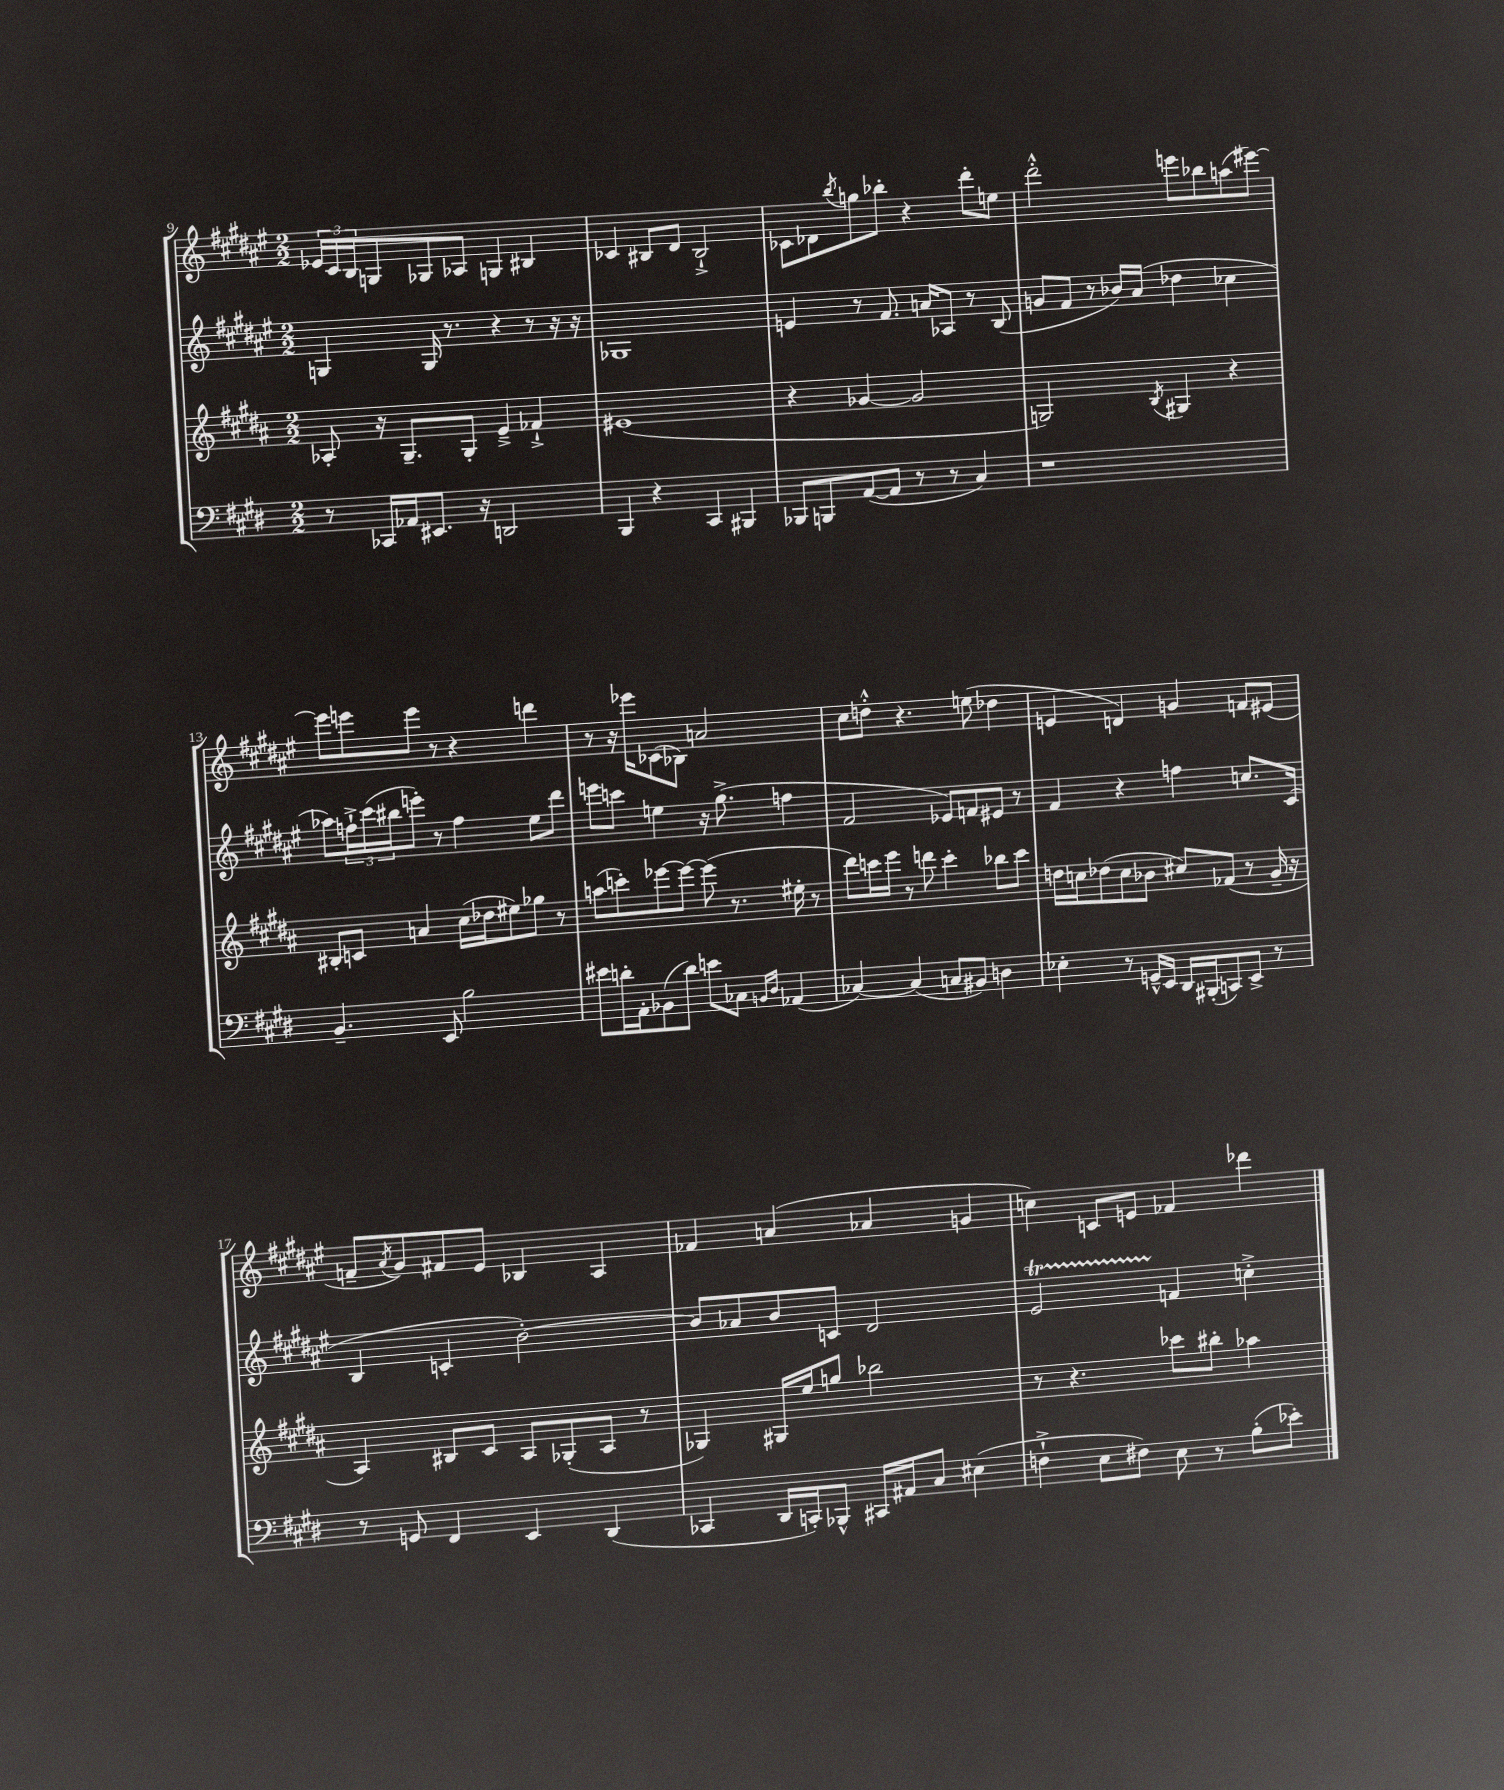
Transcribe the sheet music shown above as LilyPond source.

<<
\new StaffGroup <<
\new Staff = "s0" {
    \clef treble \key fis \major \numericTimeSignature \time 2/2
    \tuplet 3/2 { ees'16 cis'16 b16 } g8 ges8 aes8 g4 bis4 |
    ces'4 bis8 dis'8 bis2-!-> |
    ces'8 des'8 \acciaccatura { b''8 } g''8 bes''8-. r4 dis'''8-. e''8 |
    dis'''2-.-^ e'''8 bes''8 a''8( eis'''8~) |
    eis'''8 e'''8 e'''8 r8 r4 d'''4 |
    r8 r16 ees'''16 ces'8( bes8) a'2 |
    cis''8 d''8-.-^ r4. e''8( des''4 |
    e'4 d'4) g'4 f'8 eis'8( |
    f'8-- \acciaccatura { ais'8 } gis'8) fis'8 eis'8 bes4 ais4 |
    fes'4 a'4( aes'4 g'4 |
    c''4) c'8 e'8 fes'4 des'''4 \bar "|." |
}
\new Staff = "s1" {
    \clef treble \key fis \major \numericTimeSignature \time 2/2
    g4 g16 r8. r4 r8 r16 r16 |
    ges1 |
    e'4 r8 fis'8. a'16 aes8 r8 b8( |
    g'8 fis'8 r8 bes'16) ais'16( des''4 ces''4 |
    aes''8) \tuplet 3/2 { f''16-!-> cis'''16( bis''16 } e'''8-.) r8 f''4 eis''8 dis'''8 |
    e'''8 c'''8 e''4 r16 gis''8.->( f''4 |
    fis'2 ees'8) f'8 eis'8 r8 |
    fis'4 r4 f''4 c''8. cis'16( |
    b4 c'4-. b'2~-.) |
    b'8 aes'8 b'8 c'8 dis'2 |
    eis'2\startTrillSpan f'4\stopTrillSpan c''4-.-> \bar "|." |
}
\new Staff = "s2" {
    \clef treble \key b \major \numericTimeSignature \time 2/2
    aes8-. r16 gis8.-- gis8-. e'4---> fes'4-!-> |
    eis'1( |
    r4 ges'4~ ges'2 |
    g2) \acciaccatura { b8 } gis4 r4 |
    bis8-. c'8 a'4 cis''16( des''16 eis''8) ges''8 r8 |
    a''8( c'''8-.) ees'''8~ ees'''8~ ees'''8( r8. eis''16-. r8 |
    dis'''8) c'''16 e'''16 r8 d'''8 c'''4-. bes''8 c'''8 |
    d''16 c''16 des''8( c''8 bes'8 cis''8) fes'8( r8 gis'16-- r16 |
    ais4) bis8 cis'8 ais8 ges8-.( ais8 r8 |
    ges4) gis16 e''16 g''8 bes''2 |
    r8 r4. ces'''8 bis''8-. aes''4 \bar "|." |
}
\new Staff = "s3" {
    \clef bass \key e \major \numericTimeSignature \time 2/2
    r8 ces,16 aes,16 eis,8. r16 d,2 |
    b,,4 r4 cis,4 bis,,4 |
    bes,,8 b,,8 a,8~( a,8 r8 r8 cis4) |
    r1 |
    b,4.-- e,8 b2 |
    eis'8 d'16-. a,16-. bes,8( d'8) e'8 ces8 \grace { b,16 dis16 } aes,4( |
    ces4~) ces4( c8 bis,8) d4 |
    ees4-. r8 g,16---^ e,16 dis,16 bis,,16-.( c,8) e,8-> r8 |
    r8 g,8 fis,4 e,4 dis,4( |
    ces,4 dis,16 c,16-.) bes,,8-^ cis,16 ais,16 cis8 eis4( |
    f4-!-> e8 fis8) e8 r8 b8-.( ees'8-.) \bar "|." |
}
>>
>>
\layout { \context { \Score currentBarNumber = #9 } }
